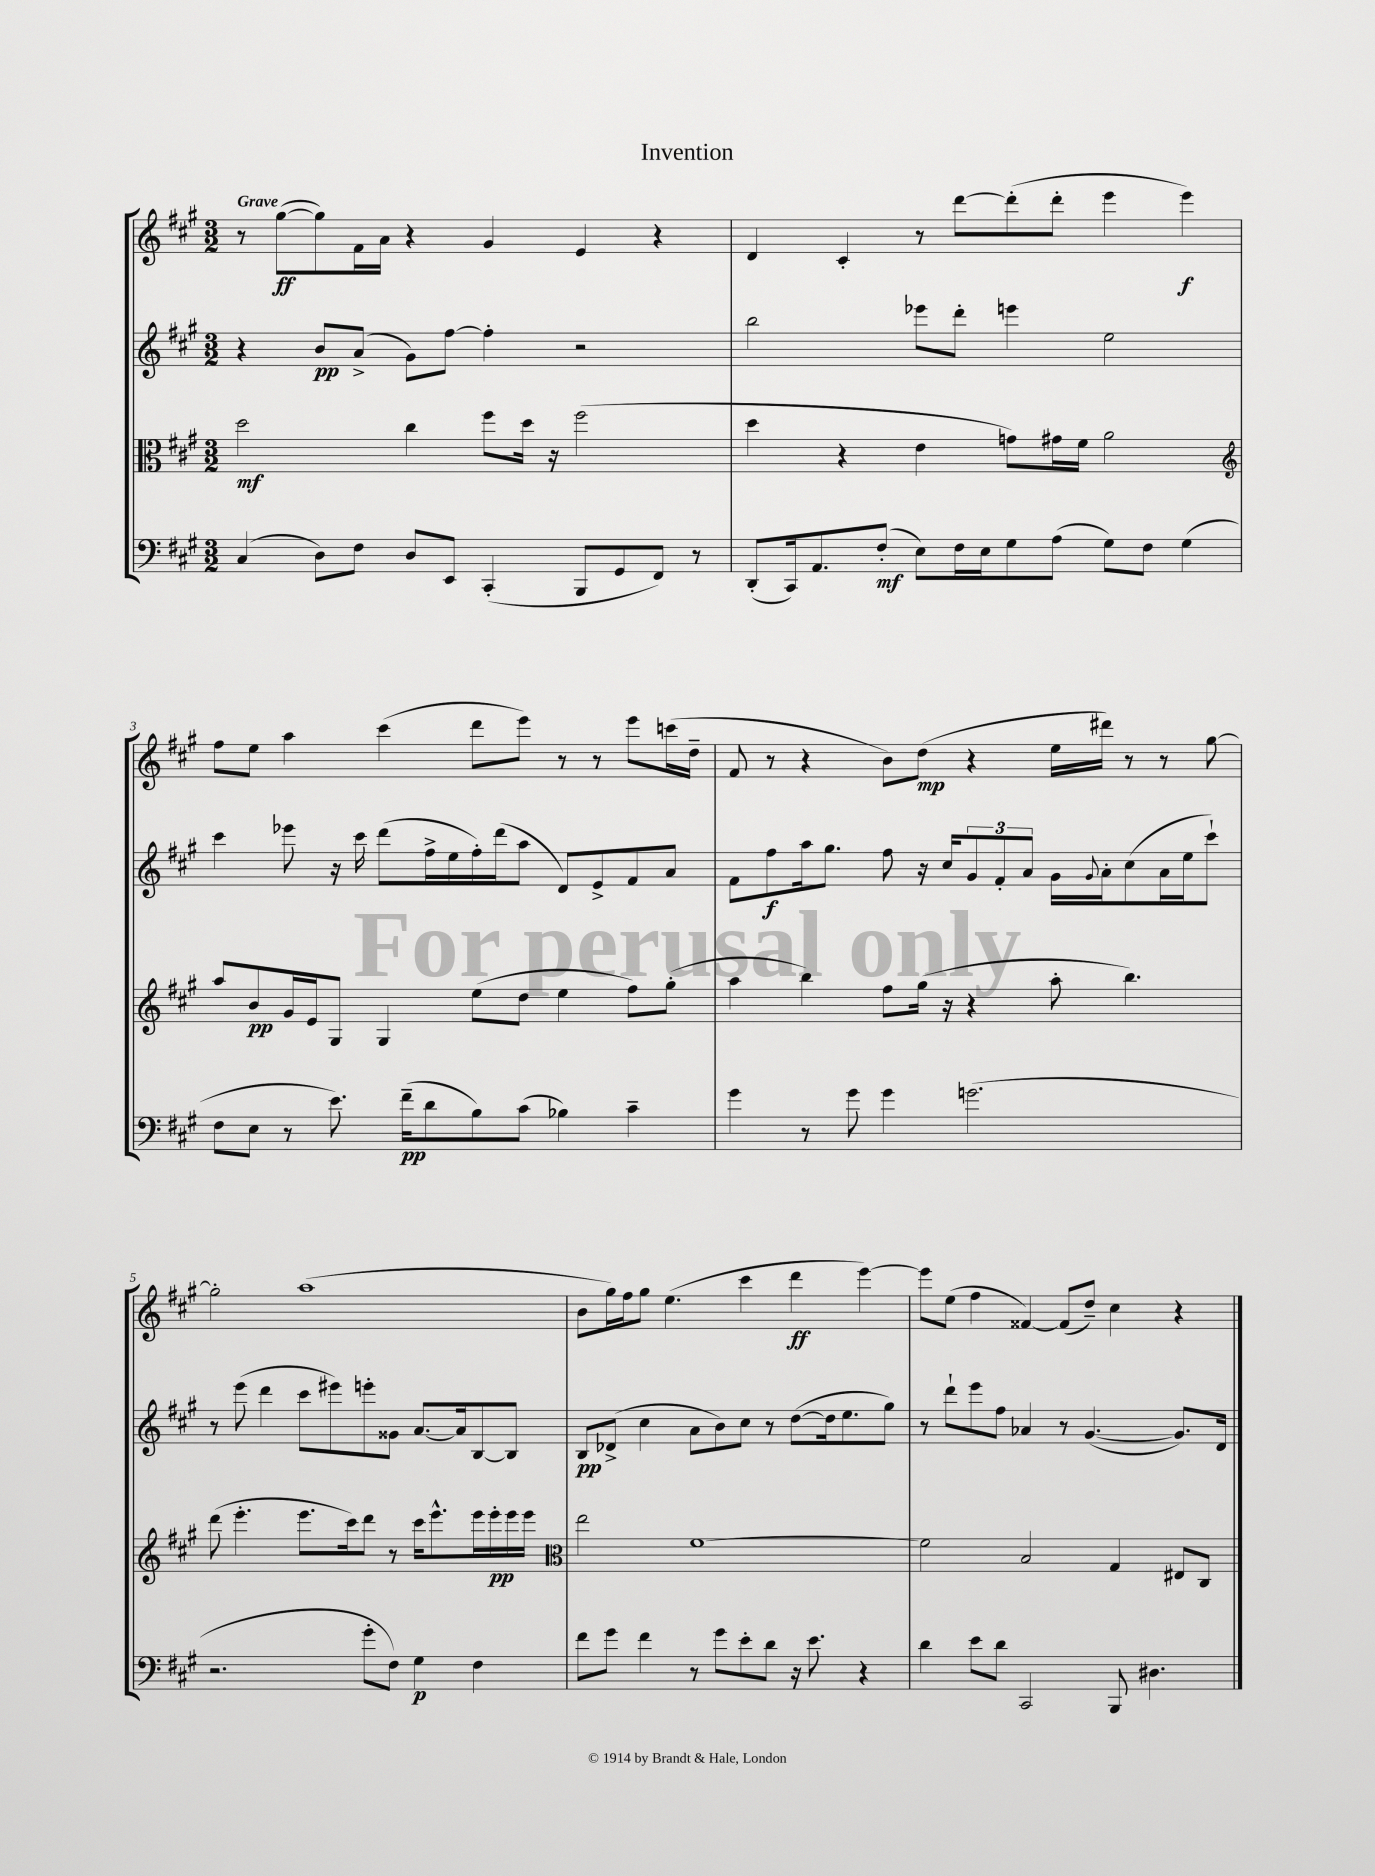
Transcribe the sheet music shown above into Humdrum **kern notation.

**kern	**kern	**kern	**kern
*staff4	*staff3	*staff2	*staff1
*clefF4	*clefC3	*clefG2	*clefG2
*k[f#c#g#]	*k[f#c#g#]	*k[f#c#g#]	*k[f#c#g#]
*M3/2	*M3/2	*M3/2	*M3/2
(4C#/	2dd\	4r	8r
.	.	.	([8gg#\L
8D\L)	.	8b/L	8gg#\])
8F#\J	.	(8a^/J	16f#\L
.	.	.	16a\JJ
8D/L	4cc#\	8g#\L)	4r
8EE/J	.	[8ff#\J	.
(4CC#'/	8ff#\L	4ff#'\]	4g#/
.	16dd\Jk	.	.
.	16r	.	.
8BBB/L	(2ff#\	2r	4e/
8GG#/	.	.	.
8FF#/J)	.	.	4r
8r	.	.	.
=	=	=	=
(8DD'/L	4dd\	2bb\	4d/
16CC#/k)	.	.	.
8.AA/	.	.	.
.	4r	.	4c#'/
(8F#'/J	.	.	.
8E\L)	4e\	8eee-\L	8r
16F#\L	.	8ddd'\J	[8ddd\L
16E\J	.	.	.
8G#\	8g\L)	4eee\	(8ddd'\]
(8A\J	16g#\L	.	8ddd'\J
.	16f#\JJ	.	.
8G#\L)	2a\	2ee\	4eee\
8F#\J	.	.	.
(4G#\	.	.	4eee\)
=	=	=	=
*	*clefG2	*	*
8F#\L	8aa/L	4ccc#\	8ff#\L
8E\J	8b/	.	8ee\J
8r	16g#/L	8eee-\	4aa\
.	16e/J	.	.
8.e\)	8G#/J	16r	.
.	.	16ccc#\	.
.	4G#/	(8ddd\L	(4ccc#\
(16f#~\LK	.	.	.
8d\	.	16ff#^\L	.
.	.	16ee\	.
8B\)	(8ee\L	16ff#'\)	8ddd\L
.	.	(16ddd\J	.
(8c#\J	8dd\J	8aa\J	8eee\J)
4B-\)	4ee\	8d/L)	8r
.	.	8e^/	8r
4c#~\	8ff#\L)	8f#/	8eee\L
.	(8gg#'\J	8a/J	(16ccc\L
.	.	.	16dd~\JJ
=	=	=	=
4g#\	4aa\	8f#\L	8f#/
.	.	8ff#\	8r
8r	4bb\)	16aa\k	4r
.	.	8.gg#\J	.
8g#\	.	.	.
4g#\	8ff#\L	8ff#\	8b\L)
.	(16gg#\Jk	16r	(8dd\J
.	16r	16cc#/LK	.
(2.g\	4r	12g#/	4r
.	.	12f#'/	.
.	.	12a/J	.
.	8aa'\	16g#\LL	16ee\LL
.	.	8qqg#/	.
.	.	16a'\J	16ddd#\JJ)
.	4.bb\)	(8cc#\	8r
.	.	16a\L	8r
.	.	16ee\J	.
.	.	8ccc#`\J)	[8gg#\
=	=	=	=
2.r	(8ddd\	8r	2gg#'\]
.	4.eee'\	(8eee\	.
.	.	4ddd\	.
.	8.eee\L	8ccc#\L	(1aa
.	.	8eee#\)	.
.	16ccc#\k)	.	.
8g#'\L	8ddd\J	8eee'\	.
8F#\J)	8r	8g##\J	.
4G#\	16ccc#\LK	[8.a/L	.
.	8.eee^^\	.	.
.	.	16a/]k	.
4F#\	16eee\L	[8B/	.
.	16eee'\	.	.
.	16eee\	8B/]J	.
.	16eee\JJ	.	.
=	=	=	=
*	*clefC3	*	*
8f#\L	2ee\	8B/L	8b\L
8g#\J	.	(8d-^/J	16gg#\L)
.	.	.	16ff#\J
4f#\	.	4cc#\	8gg#\J
.	.	.	(4.ee\
8r	[1f#	8a\L	.
8g#\L	.	8b\)	.
8e'\	.	8cc#\J	4ccc#\
8d\J	.	8r	.
16r	.	([8dd\L	4ddd\
8.e\	.	.	.
.	.	16dd\]k	.
.	.	8.ee\	.
4r	.	.	[4eee\)
.	.	8gg#\J)	.
=	=	=	=
4d\	2f#\]	8r	8eee\]L
.	.	8ddd`\L	(8ee\J
8e\L	.	8eee\	4ff#\
8d\J	.	8ff#\J	.
2CC#/	2B/	4a-/	[4f##/)
.	.	8r	(8f##/]L
.	.	([4.g#/	8dd~/J)
8BBB/	4G#/	.	4cc#\
4.D#\	.	.	.
.	8E#/L	8.g#/]L)	4r
.	8C#/J	.	.
.	.	16d/Jk	.
==	==	==	==
*-	*-	*-	*-
